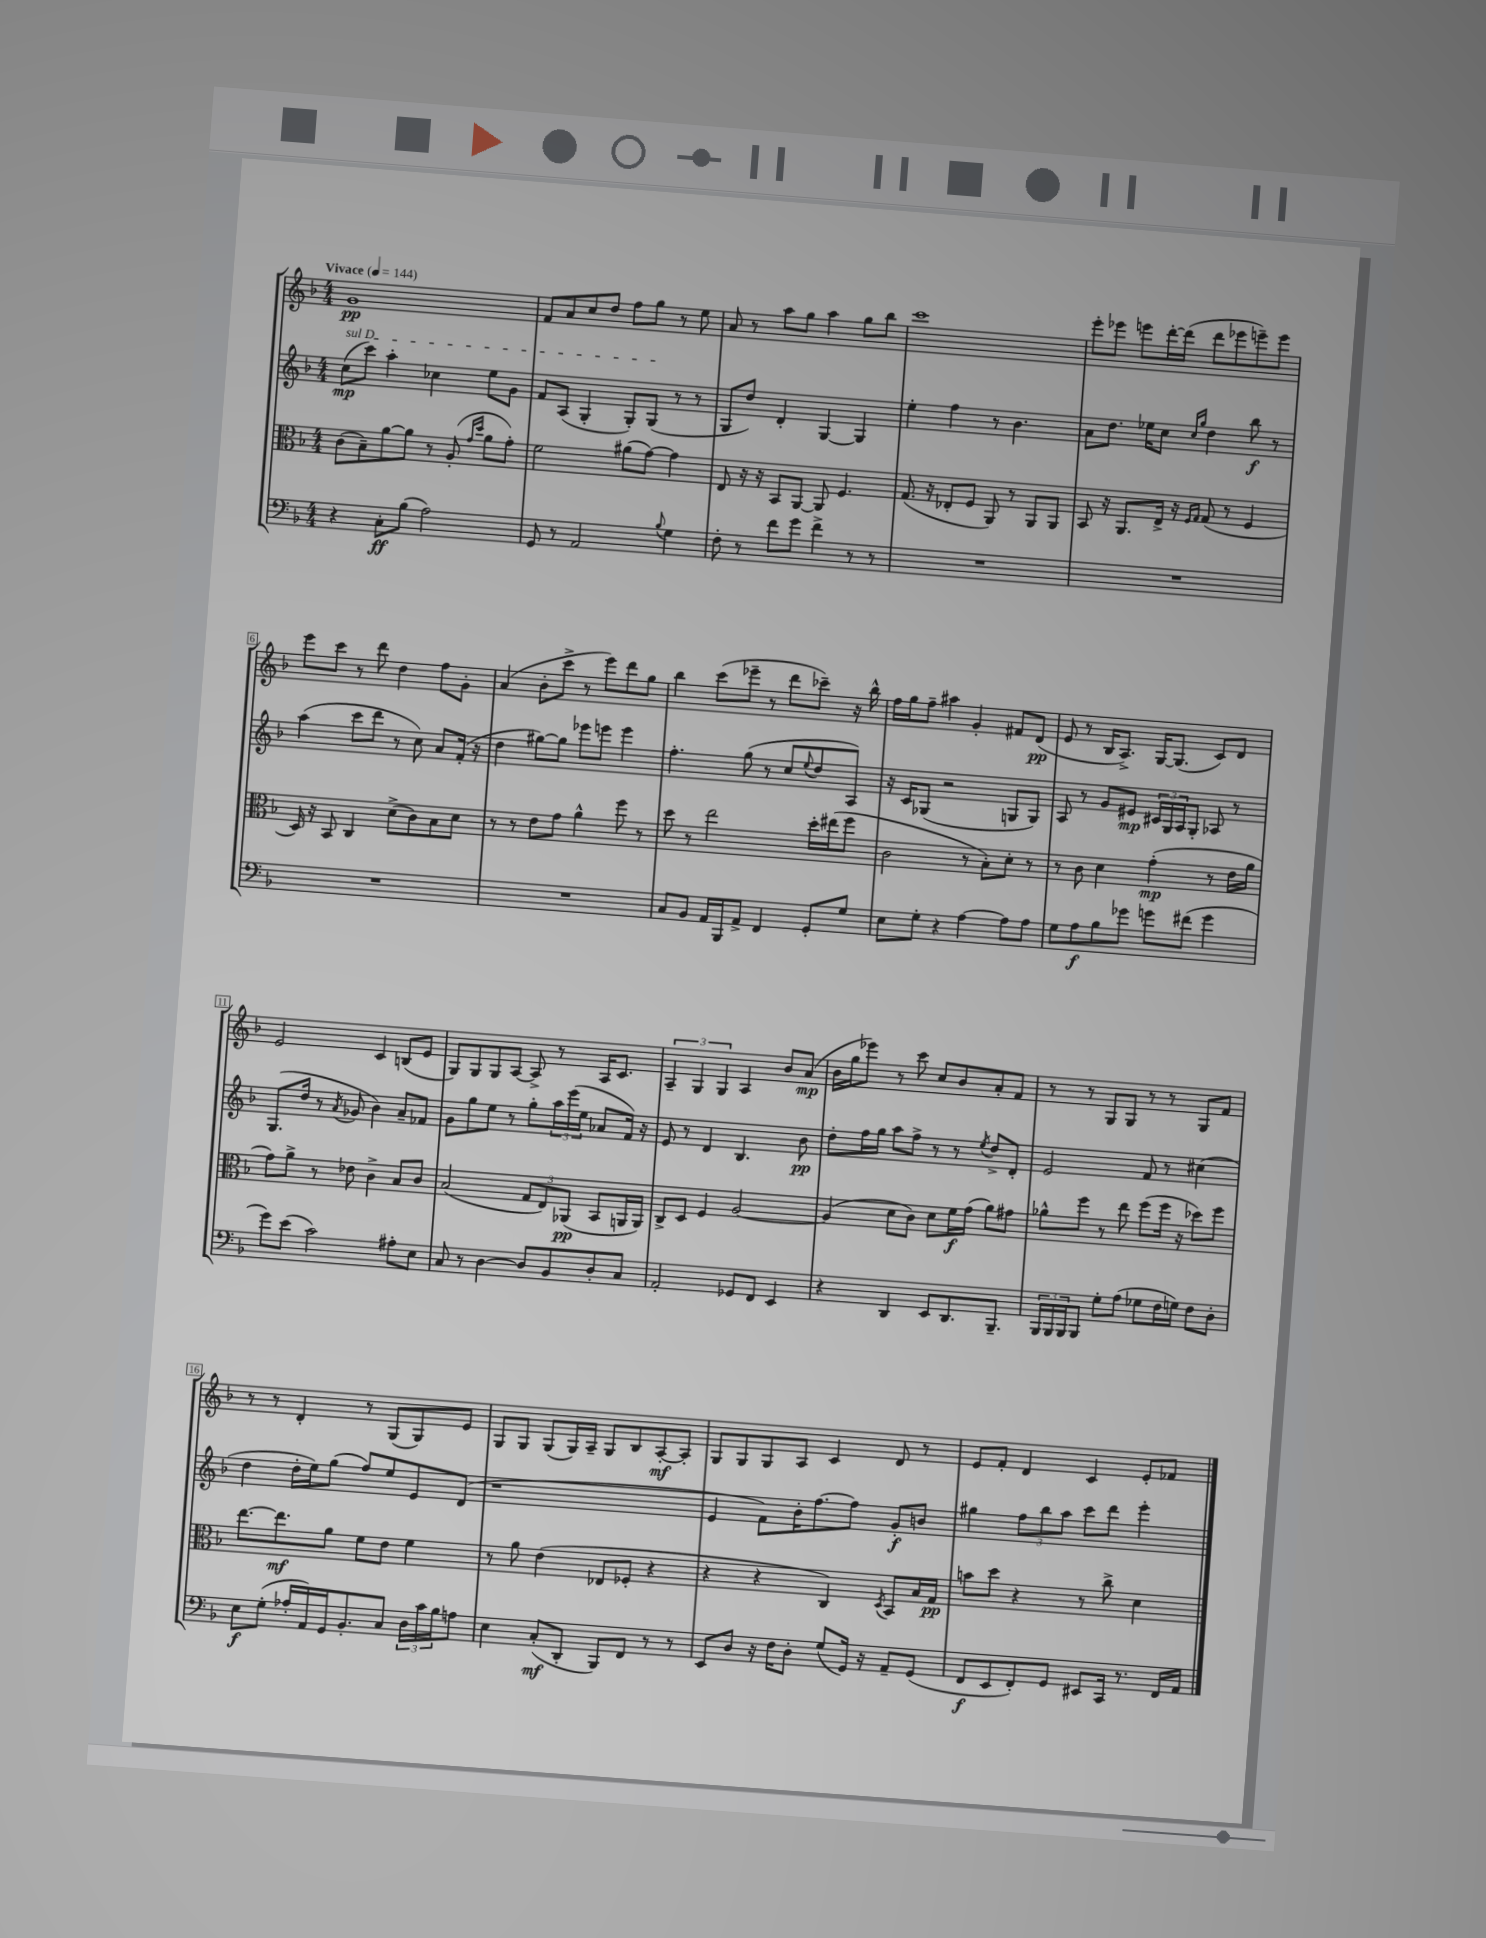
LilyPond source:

<<
\new StaffGroup <<
\new Staff = "s0" {
    \clef treble \key f \major \numericTimeSignature \time 4/4 \tempo "Vivace" 4 = 144
    g'1\pp |
    f'8 a'8 c''8 d''8 f''8 g''8 r8 e''8 |
    a'8 r8 a''8 g''8 a''4 g''8 bes''8 |
    c'''1 |
    e'''8-. ees'''8 e'''8 d'''16~-. d'''16( d'''8 ees'''8 e'''8--) e'''8 |
    e'''8 c'''8 r8 d'''8 d''4 f''8 g'8-. |
    a'4( bes'8-. c'''8-> r8 e'''8) d'''8 g''8 |
    bes''4 c'''8( ees'''8-- r8 d'''8 ces'''8--) r16 bes''16-^ |
    f''16 g''16 f''8-- ais''4 g'4-. fis'8 d'8\pp( |
    e'8 r8 bes16 a8.->) g16~ g8.( c'8) d'8 |
    e'2 c'4 b8( e'8 |
    g8) g8 g8 a8~ a8-> r8 a16 c'8. |
    \tuplet 3/2 { a4-- g4 g4 } a4 bes'8 a'8\mp( |
    bes'16 g''16 ees'''8) r8 c'''8 c''8 bes'8 a'8-. f'8 |
    r8 r8 g8 g8 r8 r8 g8 f'8 |
    r8 r8 d'4-. r8 g8( g8) e'8 |
    g8 g8 g8( g16) a16-- g8 bes8 a8~-.\mf a8-. |
    g8 g8 g8 a8 c'4 d'8 r8 |
    e'8 f'8-. d'4 c'4 e'8-. fes'8 \bar "|." |
}
\new Staff = "s1" {
    \clef treble \key f \major \numericTimeSignature \time 4/4
    \once \override TextSpanner.bound-details.left.text = \markup { \italic "sul D" } c''8\mp\startTextSpan( c'''8) a''4-. ces''4 e''8 g'8 |
    f'8 a8( g4-. g8-.) g8\stopTextSpan( r8 r8 |
    g8 d''8) d'4-. g4~ g4 |
    e''4-. f''4 r8 bes'4. |
    a'8 d''8. ees''16 c''8 \grace { c''16 g''16 } d''4 bes''8\f r8 |
    a''4( c'''8 d'''8 r8 c''8) a'8 f'16-.( r16 |
    d''4 gis''8~) gis''8 ees'''8 e'''8 e'''4 |
    f''4.-. g''8( r8 c''8 \appoggiatura { e''8 } d''8 a8) |
    r16 c'16 ges8( r2 g8 g8) |
    a8 r8 g'8 eis'8\mp \tuplet 3/2 { cis'16 g16 a16 } g8-. aes8 r8 |
    g8.( d''16 r8 \acciaccatura { a'8 } ges'8 bes'4) a'8-- fes'8 |
    g'8 g''8 e''8 r8 g''8-. \tuplet 3/2 { a''16 e'''16( e''16 } aes'8 f'16) r16 |
    e'8 r8 d'4 bes4. bes'8\pp |
    d''8-. f''16 g''16 a''8 f''8-> r8 r8 \acciaccatura { e''8 } d''8-> d'8-. |
    e'2 f'8 r8 cis''4( |
    d''4 d''16-. e''16) g''8( f''8) e''8 e'8 d'8( |
    r1 |
    e'4 f'8) bes'16-. f''8.~ f''8 g'8-.\f b'8 |
    gis''4 \tuplet 3/2 { f''8 bes''8 a''8 } c'''8 d'''8 e'''4-. \bar "|." |
}
\new Staff = "s2" {
    \clef alto \key f \major \numericTimeSignature \time 4/4
    c'8( bes8--) a'8~ a'8 r8 a8-.( \grace { g'16 d''16 } a'8 g'8-.) |
    f'2 ais'8( g'8~) g'4 |
    e8 r16 r16 bes,8 a,8~ a,8 f4. |
    g8.( r16 ees8-. f8 a,8) r8 a,8 a,8 |
    bes,8 r16 a,8. e16-> r16 \grace { f16 g16 } g8( r8 f4 |
    d16) r16 bes,8 c4 d'8->( c'8) bes8 d'8 |
    r8 r8 e'8 g'8 a'4-^ f''8 r8 |
    d''8 r8 e''2 d''16-. eis''16( f''8 |
    c'2 r8 bes8-.) d'8-. r8 |
    r8 c'8 d'4 g'4-.\mp( r8 e'16 a'16 |
    g'8) a'8-> r8 ees'8 c'4-> bes8 c'8 |
    bes2( \tuplet 3/2 { g8 e8) aes,8\pp( } bes,8 a,16 a,16) |
    c8-> d8 f4 a2~ |
    a4( d'8 c'8) d'8 f'16\f g'16( a'8) gis'8 |
    aes'8-^ f''8 r8 e''8 f''8( f''16 r16 des''8) f''8 |
    e''8.~ e''8.\mf a'8 f'8 e'8 f'4 |
    r8 a'8 e'4( ees8 fes8-. r4 |
    r4 r4 c4) \acciaccatura { d8 } bes,8 bes16 g16\pp |
    b'8 d''8 r4 r8 c''8-> d'4 \bar "|." |
}
\new Staff = "s3" {
    \clef bass \key f \major \numericTimeSignature \time 4/4
    r4 c8-.\ff bes8( a2) |
    g,8 r8 a,2 \appoggiatura { bes8 } g4 |
    f8-. r8 f'8 g'8 f'4-> r8 r8 |
    R1 |
    R1 |
    R1 |
    R1 |
    c8 bes,8 a,16 bes,,16 a,8-> f,4 g,8-. g8 |
    e8 g8-. r4 a4~ a8 a8 |
    g8 a8\f bes8 ges'8 g'8 fis'8( g'4 |
    g'8) e'8( c'2) ais8-. e8 |
    c8 r8 d4~ d8 bes,8 d8-. c8 |
    a,2-. ges,8 f,8 e,4 |
    r4 d,4 e,8 d,8. bes,,8.-- |
    \tuplet 3/2 { bes,,16 bes,,16 bes,,16 } bes,,8 g8-. a8( ges8 f16 g16) f8 d8-. |
    e8\f g8-.( aes16-. a,16) g,16 bes,8.-. c8 \tuplet 3/2 { d16 c'16 bes16 } a8 |
    e4 c8-.\mf( d,8-. bes,,8) f,8 r8 r8 |
    e,8 d8 r16 f16 d8-. g8( g,16) r16 a,8-- g,8( |
    f,8\f e,8 f,8-.) g,8 eis,8 c,16 r8. f,16 a,16 \bar "|." |
}
>>
>>
\layout { \context { \Score \override BarNumber.stencil = #(make-stencil-boxer 0.1 0.3 ly:text-interface::print) } }
